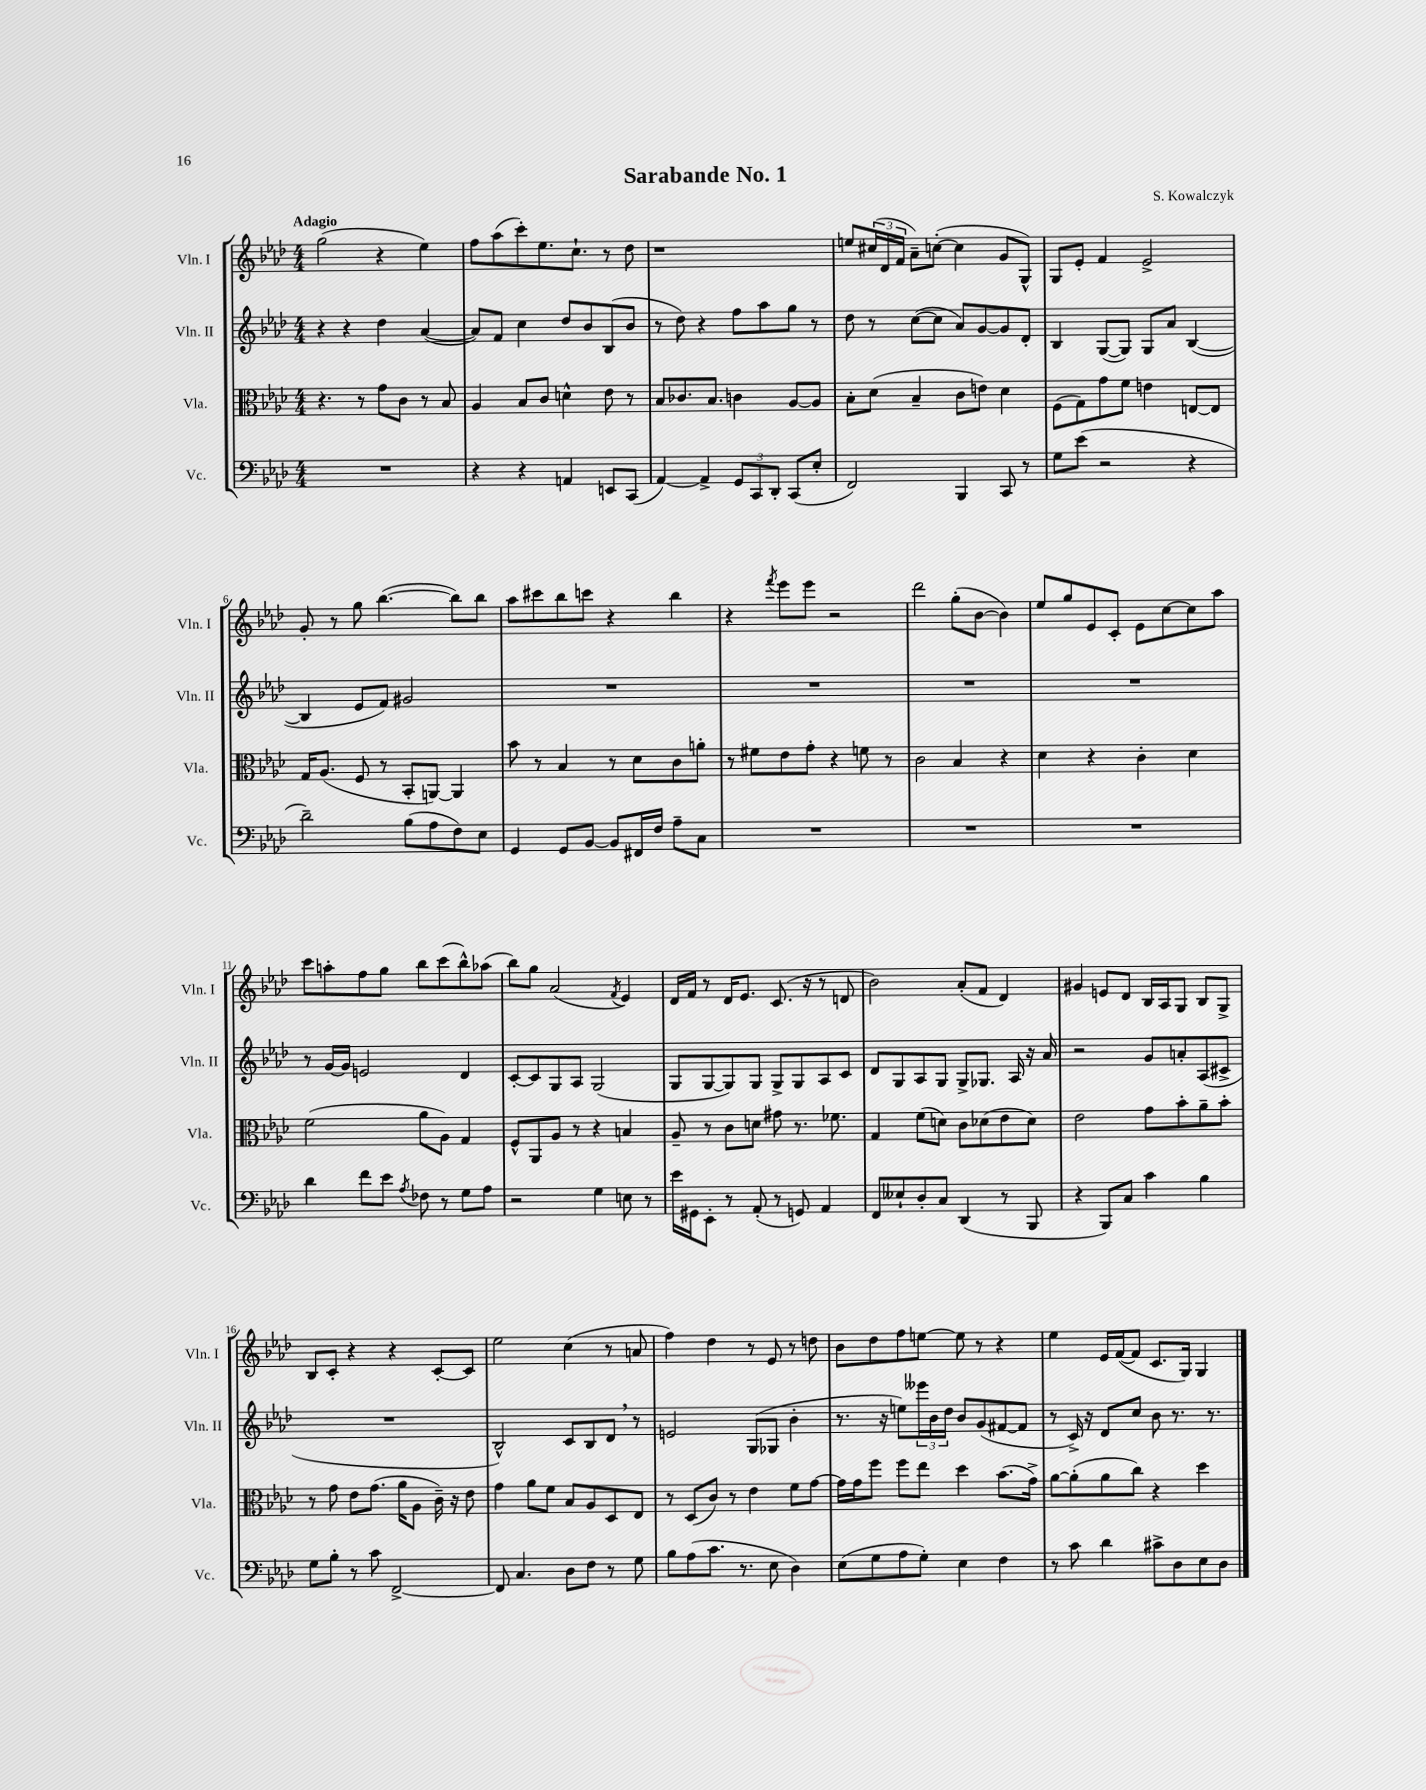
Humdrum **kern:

**kern	**kern	**kern	**kern
*staff4	*staff3	*staff2	*staff1
*clefF4	*clefC3	*clefG2	*clefG2
*k[b-e-a-d-]	*k[b-e-a-d-]	*k[b-e-a-d-]	*k[b-e-a-d-]
*M4/4	*M4/4	*M4/4	*M4/4
1r	4.r	4r	(2gg\
.	.	4r	.
.	8r	.	.
.	8g\L	4dd-\	4r
.	8c\J	.	.
.	8r	([4a-/	4ee-\)
.	8B-/	.	.
=	=	=	=
4r	4A-/	8a-/]L)	8ff\L
.	.	8f/J	(8aa-\
4r	8B-/L	4cc\	8ccc'\)
.	8c/J	.	8.ee-\
4AA/	4d^^\	8dd-/L	.
.	.	.	8.cc`\J
.	.	8b-/	.
8EE/L	8e-\	(8B-/	8r
(8CC/J	8r	8b-/J	8dd-\
=	=	=	=
[4AA-/)	8B-/L	8r	1r
.	8.c-/	8dd-\)	.
4AA-^/]	.	4r	.
.	8.B-/J	.	.
12GG/L	4c\	8ff\L	.
12CC/	.	.	.
.	.	8aa-\	.
12DD-'/J	.	.	.
(8CC/L	[8A-/L	8gg\J	.
8E-'/J	8A-/]J	8r	.
=	=	=	=
2FF/)	8B-'\L	8dd-\	8ee/L
.	(8d-\J	8r	(24cc#/L
.	.	.	24d-/
.	.	.	24f/JJ
.	4B-~/	([8cc\L	8a-~\L)
.	.	8cc\]J	([8cc'\J
4BBB-/	8c\L	8a-/L)	4cc\]
.	8e\J)	[8g/	.
8CC/	4d-\	8g/]	8g/L
8r	.	8d-'/J	8G^^/J)
=	=	=	=
8G\L	(8F\L	4B-/	8G/L
(8e-\J	8G\)	.	8e-'/J
2r	8g\	([8G/L	4f/
.	8f\J	8G/]J)	.
.	4e\	8G/L	2e-^/
.	.	8a-/J	.
4r	[8E/L	([4B-/	.
.	8E/]J	.	.
=	=	=	=
2d-~\)	16G/LK	4B-/]	8g'/
.	(8.A-/J	.	.
.	.	.	8r
.	8F/	8e-/L	8gg\
.	8r	8f/J)	([4.bb-\
(8B-\L	8BB-'/L	2g#/	.
8A-\	[8AA/J)	.	.
8F\)	4AA/]	.	8bb-\]L)
8E-\J	.	.	8bb-\J
=	=	=	=
4GG/	8b-\	1r	8aa-\L
.	8r	.	8ccc#\
8GG/L	4B-/	.	8bb-\
[8BB-/J	.	.	8ccc\J
8BB-/]L	8r	.	4r
16FF#/L	8d-\L	.	.
16F/JJ	.	.	.
8A-~\L	8c\	.	4bb-\
8C\J	8a'\J	.	.
=	=	=	=
1r	8r	1r	4r
.	8f#\L	.	.
.	.	.	8qfff/
.	8e-\	.	8eee-\L
.	8g'\J	.	8eee-\J
.	4r	.	2r
.	8f\	.	.
.	8r	.	.
=	=	=	=
1r	2c\	1r	2ddd-\
.	4B-/	.	(8gg'\L
.	.	.	[8b-\J
.	4r	.	4b-\])
=	=	=	=
1r	4d-\	1r	8ee-/L
.	.	.	8gg/
.	4r	.	8e-/
.	.	.	8c'/J
.	4c'\	.	8e-\L
.	.	.	[8cc\
.	4d-\	.	8cc\]
.	.	.	8aa-\J
=	=	=	=
4d-\	(2f\	8r	8ccc\L
.	.	[16g/LL	8aa'\
.	.	16g/]JJ	.
8f\L	.	2e/	8ff\
8e-\J	.	.	8gg\J
8qA-/	.	.	.
8F-\	8a-\L	.	8bb-\L
8r	8A-\J)	.	(8ccc\
8G\L	4G/	4d-/	8bb-^^\)
8A-\J	.	.	(8aa-\J
=	=	=	=
2r	8F^^/L	[8c'/L	8bb-\L)
.	8AA-/	8c/]	8gg\J
.	8A-/J	8G/	(2a-/
.	8r	8A-/J	.
4G\	4r	(2G/	.
.	.	.	8qf/
8E\	4B/	.	4e-/)
8r	.	.	.
=	=	=	=
16e-\LL	8A-~/	8G/L	16d-/LL
16GG#\J	.	.	16f/JJ
8EE-'\J	8r	[8G/	8r
8r	8c\L	8G/])	16d-/LK
.	.	.	8.e-/J
(8AA-'/	8d\J	8G/J	.
8r	8g#\	8G^/L	(8.c/
8GG/)	8.r	8G/	.
.	.	.	16r
4AA-/	.	8A-/	8r
.	8.f-\	.	.
.	.	8c/J	8d/
=	=	=	=
8FF/L	4G/	8d-/L	2b-\)
8E--`/	.	8G/	.
8D-'/	(8f\L	8A-/	.
8C/J	8d\J)	8G/J	.
(4DD-/	8c\L	8G^/L	(8a-'/L
.	(8d-\	8.G-/J	8f/J
8r	8e-\	.	4d-/)
.	.	16A-/	.
8BBB-/	8d-\J)	16r	.
.	.	16a-/	.
=	=	=	=
4r	2e-\	2r	4g#/
8BBB-/L)	.	.	8e/L
8C/J	.	.	8d-/J
4c\	8g\L	8g/L	16B-/LL
.	.	.	16A-/J
.	8b-'\	8a'/	8G/J
4B-\	8a-~\	(8A-/	8B-/L
.	8b-'\J	8c#^/J	8G^/J
=	=	=	=
8G\L	8r	1r	8B-/L
8B-'\J	8g\	.	8c'/J
8r	8e-\L	.	4r
8c\	(8.g\J	.	.
[2FF^/	.	.	4r
.	16a-\LK	.	.
.	8A-\J	.	.
.	16c~\)	.	[8c'/L
.	16r	.	.
.	8e-\	.	8c/]J
=	=	=	=
8FF/]	4g\	2B-^^/)	2ee-\
4.C/	.	.	.
.	8a-\L	.	.
.	8f\J	.	.
8D-\L	8B-/L	8c/L	(4cc\
8F\J	8A-/	8B-/	.
8r	8D-/	8d-/J	8r
8G\	8E-/J	8r	8a/
=	=	=	=
8B-\L	8r	2e/	4ff\)
(8A-\	(8D-/L	.	.
8.c\J	8c/J)	.	4dd-\
.	8r	.	.
8.r	.	.	.
.	4e-\	(8G/L	8r
8E-\	.	8G-/J	8e-/
4D-\)	8f\L	4b-'\	8r
.	[8g\J	.	8dd\
=	=	=	=
(8E-\L	16g\]LL	8.r	8b-\L
.	16g\J	.	.
8G\	8ff\J	.	8dd-\
.	.	16r	.
8A-\	8ff\L	8ee\L)	8ff\
8G'\J)	8ee-\J	24eee--\L	[8ee\J
.	.	24b-\	.
.	.	24dd-\JJ	.
4E-\	4dd-\	8b-/L	8ee\]
.	.	(8g/	8r
4F\	(8.b-\L	[8f#/	4r
.	.	8f#/]J	.
.	16g^\Jk)	.	.
=	=	=	=
8r	[8a-\L	8r	4ee-\
8c\	(8a-'\]	16c^/)	.
.	.	16r	.
4d-\	8a-\	8d-/L	16e-/LL
.	.	.	([16f/J
.	8cc\J)	8cc/J	8f/]J
8c#^\L	4r	8b-\	8.c/L
8D-\	.	8.r	.
.	.	.	16G/Jk)
8E-\	4dd-\	.	4G/
.	.	8.r	.
8D-\J	.	.	.
==	==	==	==
*-	*-	*-	*-
